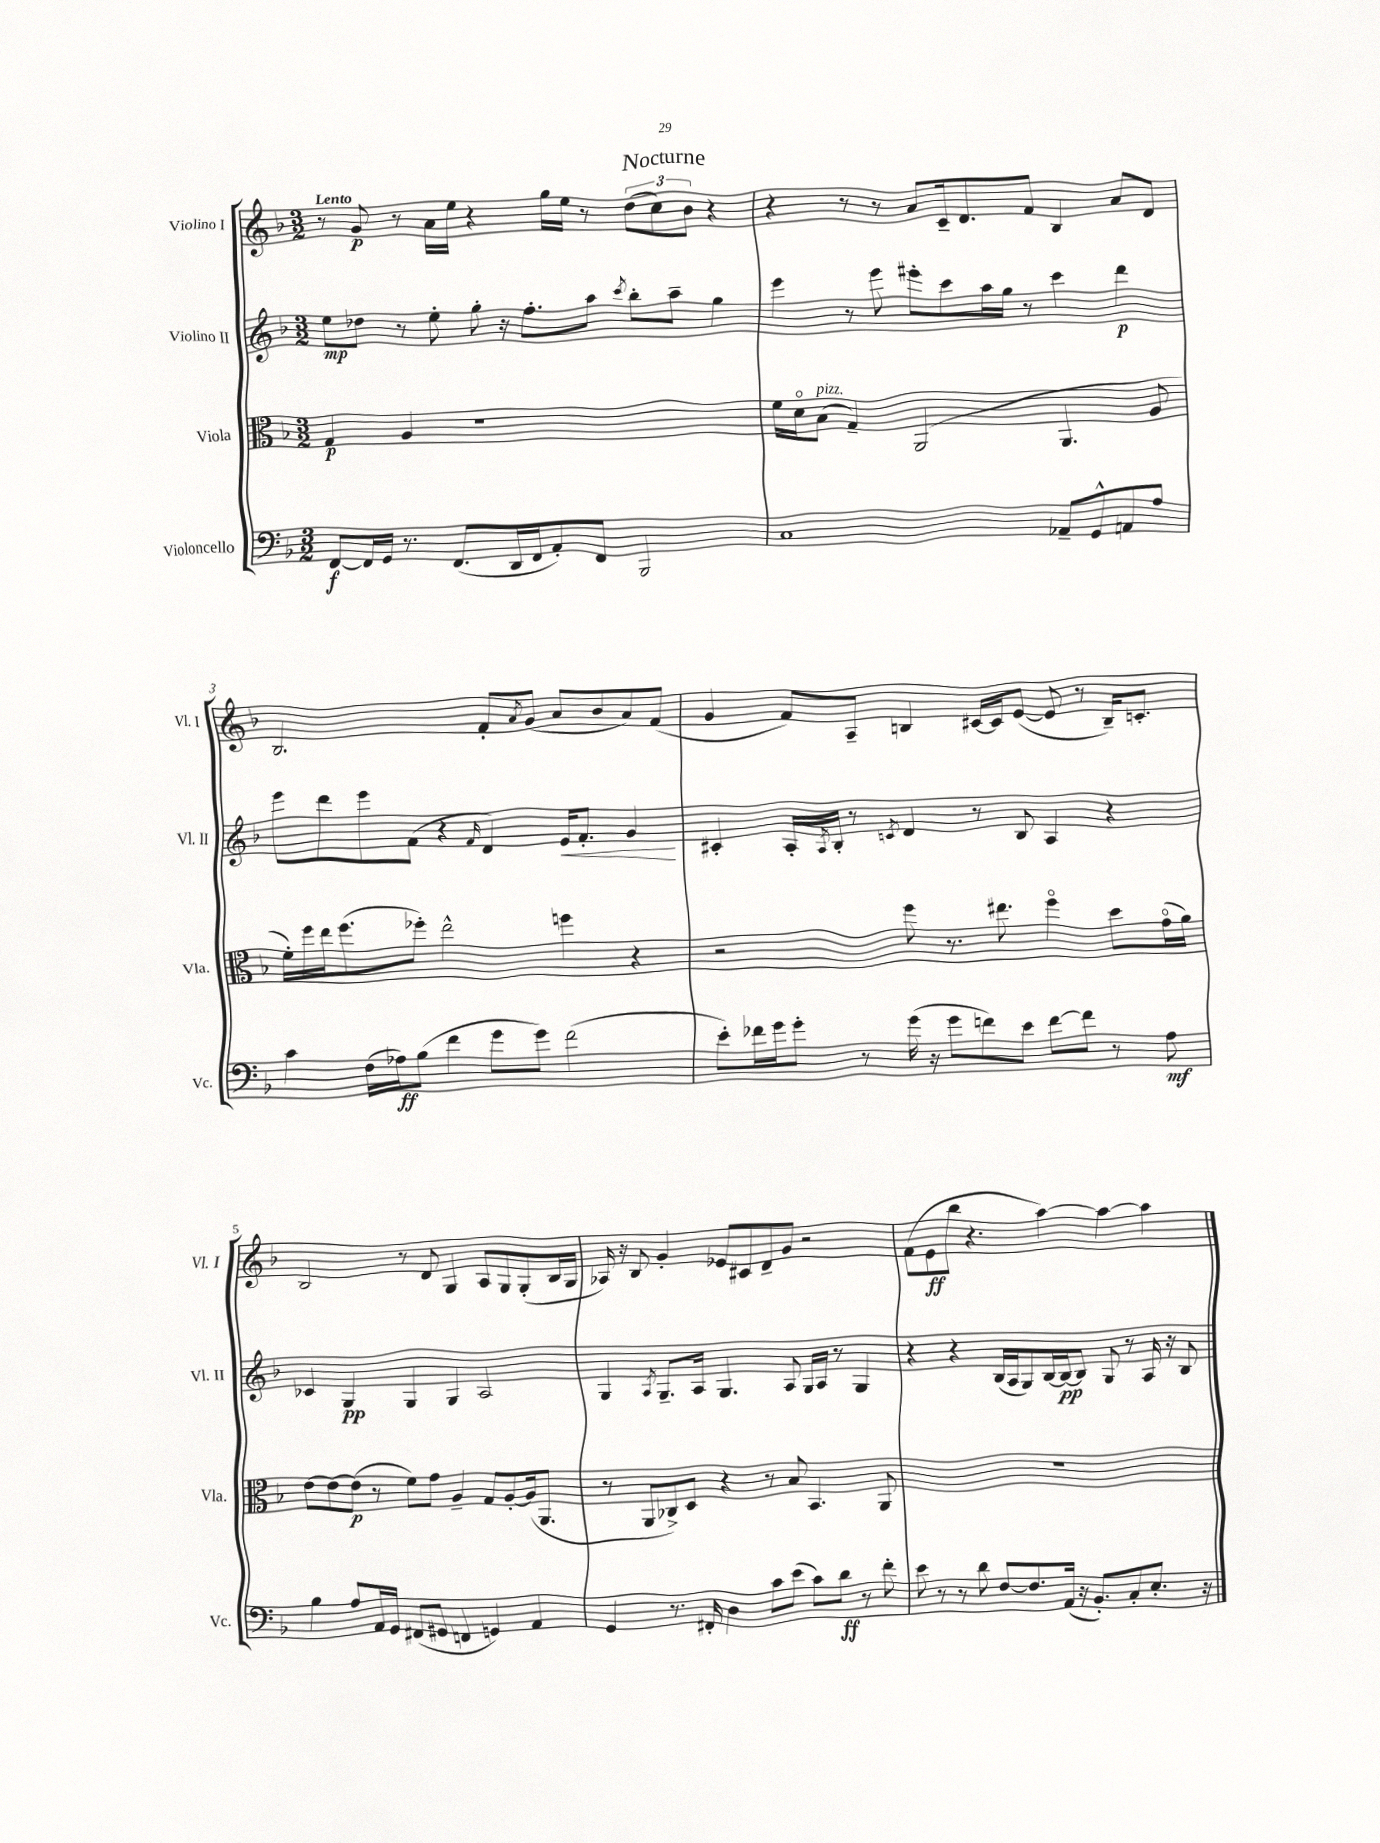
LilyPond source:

\header { title = "Nocturne" }
<<
\new StaffGroup <<
\new Staff = "s0" \with { instrumentName = "Violino I" shortInstrumentName = "Vl. I" } {
    \clef treble \key f \major \numericTimeSignature \time 3/2 \tempo "Lento"
    r8 g'8\p r8 a'16 e''16 r4 g''16 e''16 r8 \tuplet 3/2 { d''8( c''8) bes'8 } r4 |
    r4 r8 r8 a'8 c'16-- d'8. f'8 bes4 a'8 d'8 |
    bes2. f'8-. \acciaccatura { a'8 } g'8( a'8 bes'8 a'8) f'8( |
    g'4 f'8) a8-- b4 cis'16~ cis'16 e'8~( e'8 r8 b16--) c'8.-. |
    bes2 r8 d'8 g4 a8 g8 g8-.( bes16 g16 |
    aes16) r16 bes8 g'4-. ees'8 cis'8 d'8-- g'8 r2 |
    f'8( e'8\ff bes''8 r4. a''4~) a''4~ a''4 \bar "|." |
}
\new Staff = "s1" \with { instrumentName = "Violino II" shortInstrumentName = "Vl. II" } {
    \clef treble \key f \major \numericTimeSignature \time 3/2
    e''8\mp des''8 r8 e''8-. g''8-. r16 f''8.-. a''8 \acciaccatura { c'''8 } bes''8-. a''8-- g''4 |
    e'''4 r8 e'''8 eis'''8-. c'''8 a''16 g''16 r8 c'''4 d'''4\p |
    e'''8 d'''8 e'''8 f'8( r4 \grace { f'16 } d'4) e'16\< f'8.-. g'4\! |
    cis'4-. a16-. \acciaccatura { a8 } bes16-. r8 \acciaccatura { c'8 } d'4 r8 bes8 a4 r4 |
    ces'4 g4\pp g4 g4 a2 |
    g4 \acciaccatura { a8 } g8.-- a16 g4. a8 g16 a16 r8 g4 |
    r4 r4 bes16( a16 g8) bes16~ bes16~\pp bes8 g8 r8 a16 r16 bes8 \bar "|." |
}
\new Staff = "s2" \with { instrumentName = "Viola" shortInstrumentName = "Vla." } {
    \clef alto \key f \major \numericTimeSignature \time 3/2
    g4\p a4 r1 |
    f'16 d'16\flageolet bes8^\markup { \italic "pizz." }( g4--) a,2( a,4. a8 |
    f'16-.) f''16 e''16 f''8.( fes''8-.) e''2-^ f''4 r4 |
    r2 f''8 r8. eis''8. f''4\flageolet d''8 g'16\flageolet( a'16) |
    e'8~ e'8~ e'8\p( r8 f'8) g'8 a4-- g8 a8~-. a16( a,8. |
    r8 a,8 ces8->) d8 r4 r8 bes8 bes,4. a,8 |
    R1. \bar "|." |
}
\new Staff = "s3" \with { instrumentName = "Violoncello" shortInstrumentName = "Vc." } {
    \clef bass \key f \major \numericTimeSignature \time 3/2
    f,8~\f f,16 g,16 r8. f,8.( d,16 f,16 a,8-.) f,8 bes,,2 |
    c1 aes,8-- g,8-^ a,8 a8 |
    c'4 f16( aes16\ff) bes8( f'4 g'8 g'8) f'2( |
    e'8-.) fes'16 g'16 g'8-. r8 g'16( r16 g'8 f'8) e'8 f'8~ f'8 r8 a8\mf |
    bes4 a8 a,16 g,16 fis,8( gis,8 f,4 g,4) a,4 |
    g,4 r8. fis,16-. d4 c'8 e'8( c'8) d'8\ff r8 f'8-. |
    e'8 r8 r8 d'8 f8~ f8. a,16( r16 bes,8.-.) c8-. e8.-. r16 \bar "|." |
}
>>
>>
